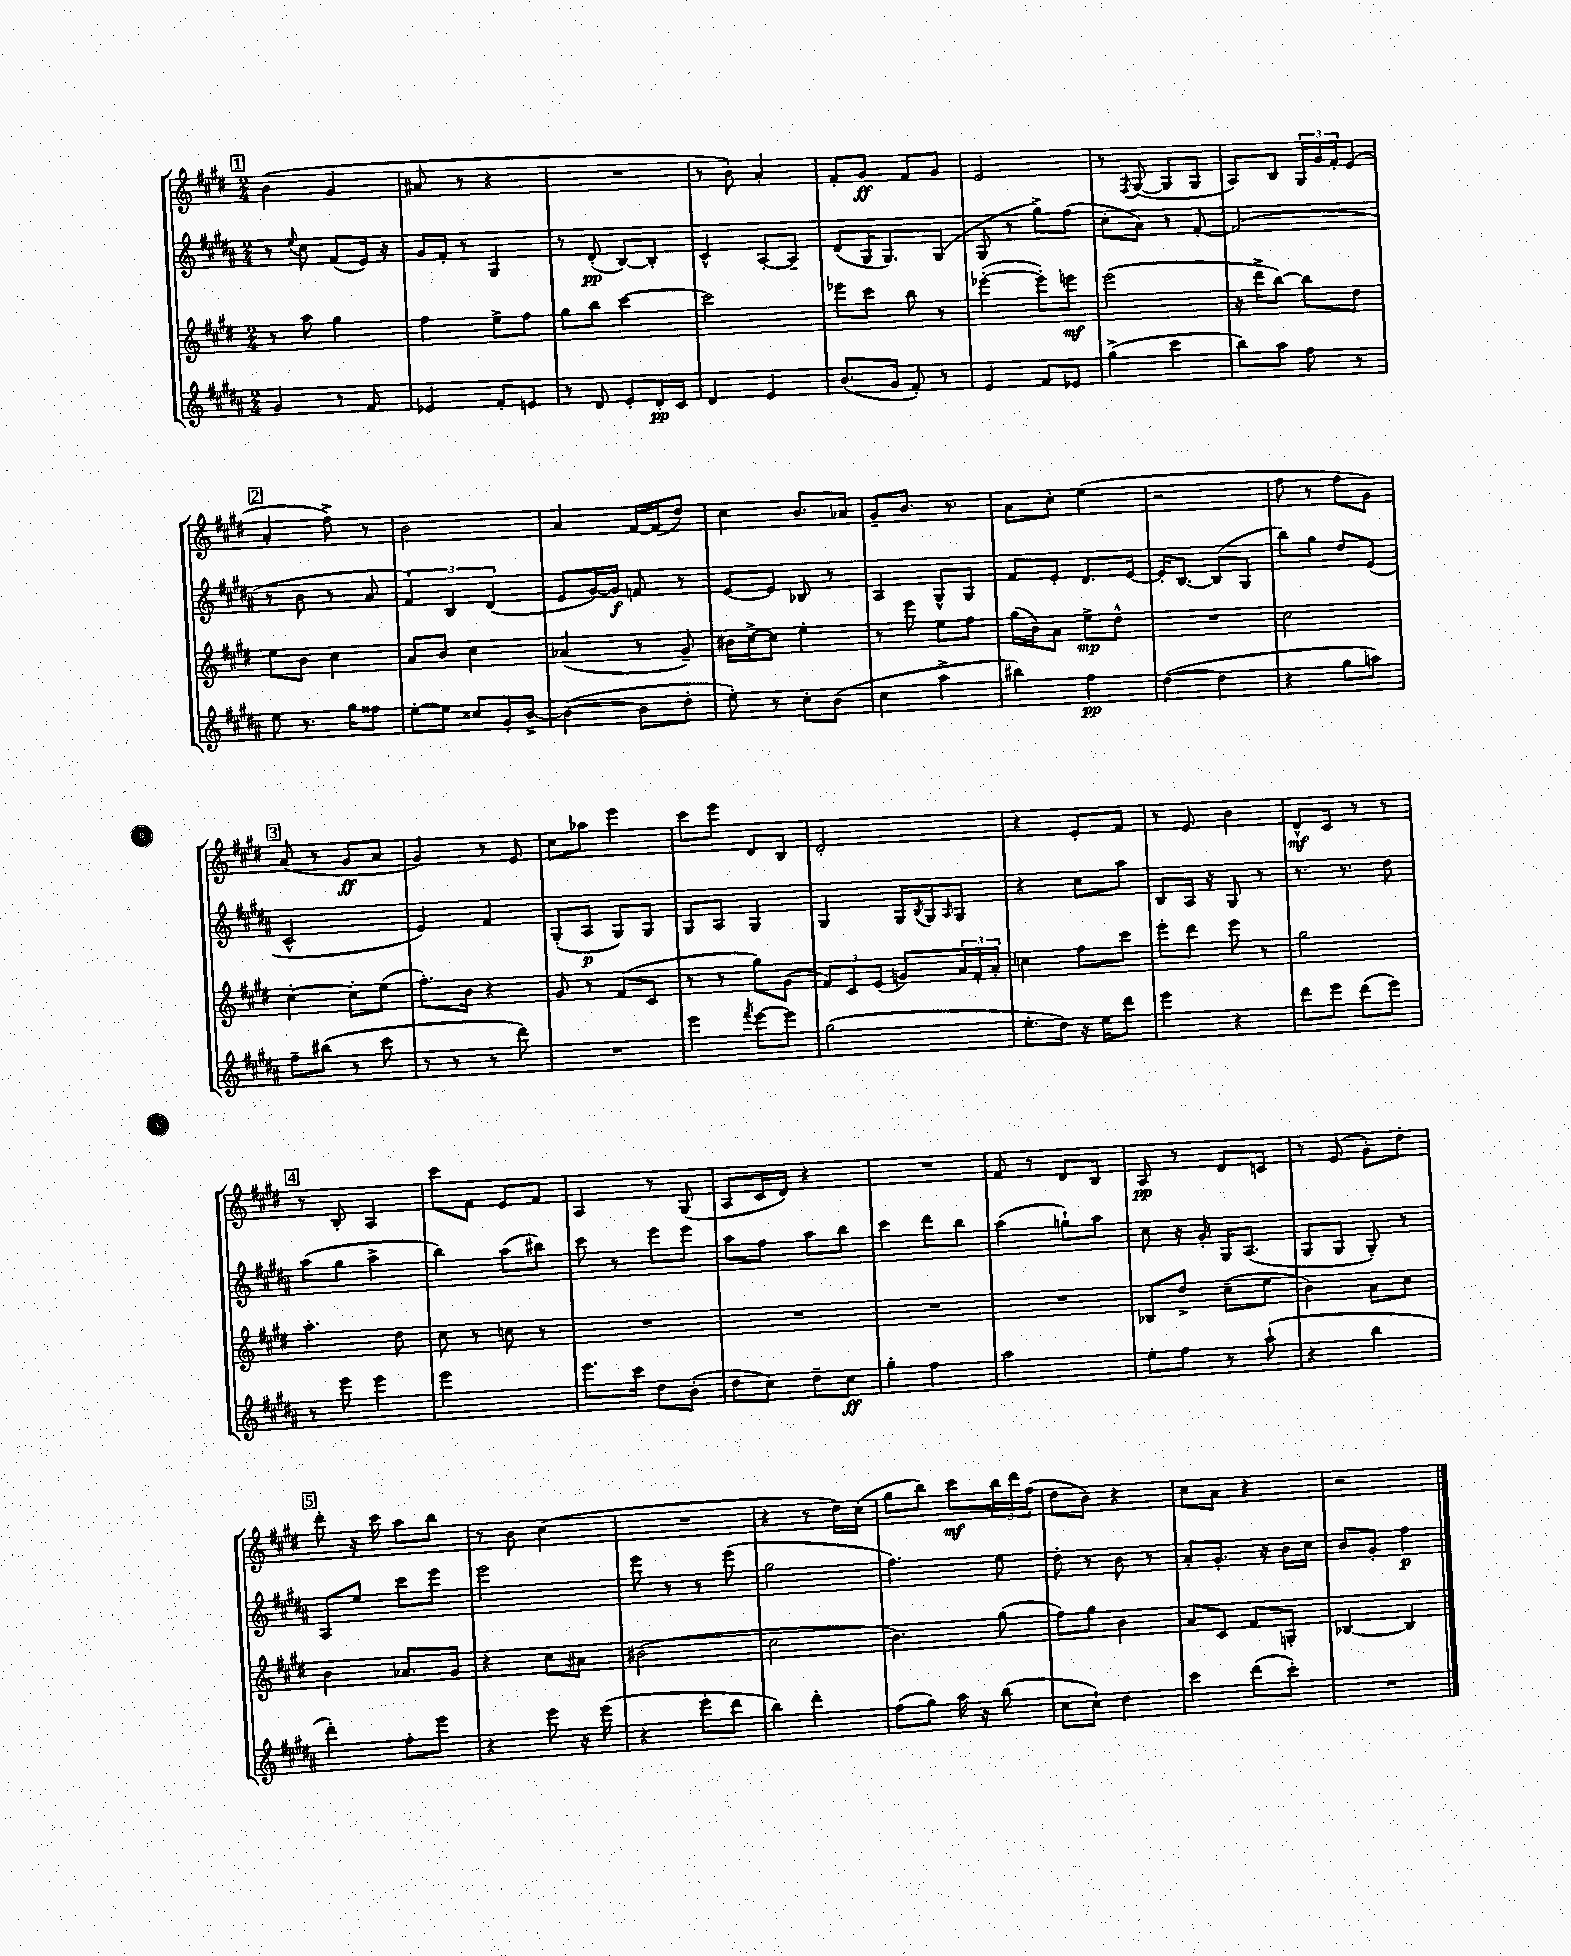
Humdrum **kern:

**kern	**kern	**kern	**kern
*staff4	*staff3	*staff2	*staff1
*clefG2	*clefG2	*clefG2	*clefG2
*k[f#c#g#d#a#]	*k[f#c#g#d#]	*k[f#c#g#d#a#]	*k[f#c#g#d#]
*M2/4	*M2/4	*M2/4	*M2/4
4g#/	8r	8r	(4b\
.	.	8qqee/	.
.	8aa\	8cc#\	.
8r	4gg#\	(8f#/L	4g#/
8f#/	.	16e/Jk)	.
.	.	16r	.
=	=	=	=
4e-/	4ff#\	16g#/LL	8a#/
.	.	16f#'/JJ	.
.	.	8r	8r
8f#'/L	8ee^\L	4G#/	4r
8e/J	8ff#\J	.	.
=	=	=	=
8r	8gg#\L	8r	2r
8d#/	8bb\J	(8d#'/	.
8e'/L	[4ccc#\	[8B/L)	.
16d#'/L	.	8B'/]J	.
16c#/JJ	.	.	.
=	=	=	=
4d#/	2ccc#\]	4c#^^/	8r
.	.	.	8b'\)
4e/	.	[8A#'/L	4a'/
.	.	8A#~/]J	.
=	=	=	=
(8.b/L	8eee-\L	(8d#/L	8f#'/L
.	8ccc#\J	16G#/K	8g#/J
16g#/Jk	.	8.G#/)	.
8f#'/)	8bb\	.	8f#/L
8r	8r	(8G#/J	8g#/J
=	=	=	=
4e/	([4eee-'\	8G#/	2e/
.	.	8r	.
8f#/L	8eee-'\]L)	8gg#^\L)	.
8e-/J	8eee\J	(8ff#\J	.
=	=	=	=
(4gg#^\	(2eee\	8cc#'\L	8r
.	.	.	8qF#/
.	.	8a#\J)	([8G#/
4ccc#\	.	8r	8G#/]L
.	.	[8f#'/	8G#/J
=	=	=	=
8bb\L)	16r	(2f#/]	8A/L)
.	16ddd#^\LK	.	.
8aa#\J	[8bb\J)	.	8B/J
8ff#\	8bb\]L	.	24G#/LL
.	.	.	24g#/
.	.	.	24f#'/J
8r	8dd#\J	.	(8e/J
=	=	=	=
8ee\	8ee\L	8r	4a'/
8.r	8b\J	8b\	.
.	4cc#\	8r	8ff#^\)
16gg#\LK	.	.	.
8ff##\J	.	8a#/	8r
=	=	=	=
[8ee'\L	8a/L	6f#/)	2b\
8ee\]J	8b/J	.	.
.	.	6B/	.
8cc##/L	4cc#\	.	.
.	.	(6d#/	.
16g#'/L	.	.	.
[16b^/JJ	.	.	.
=	=	=	=
(4b\_	(4a-/	8e/L	4a/
.	.	[16g#/L)	.
.	.	16g#/]JJ	.
8b\]L	8r	8f/	[16f#/LL
.	.	.	(16f#/]J
8dd#'\J	8g#~/)	8r	8dd#/J)
=	=	=	=
8ee'\)	16b#\LL	[8e/L	4cc#\
.	[16cc#^\J	.	.
8r	8cc#\]J	8e/]J	.
8cc#'\L	4ee'\	8B-/	8.b/L
(8b\J	.	8r	.
.	.	.	16a-/Jk
=	=	=	=
4cc#\	8r	4A#/	8g#~/L
.	8eee\	.	8.b/J
4aa#^\	8ee\L	8G#^^/L	.
.	.	.	8.r
.	8ff#\J	8G#/J	.
=	=	=	=
4bb#\)	(16gg#\LL	8f#/L	8a\L
.	16b\J)	.	.
.	8a\J	8e'/J	8cc#'\J
4ff#\	8ee^\L	8.d#/L	(4ee\
.	8dd#^^\J	.	.
.	.	[16e/Jk	.
=	=	=	=
([4dd#\	2r	16e'/]LK	2r
.	.	[8.B/J	.
4dd#\]	.	(8B/]L	.
.	.	8G#/J	.
=	=	=	=
4r	2cc#\	8bb\L)	8ff#\
.	.	8gg#\J	8r
8gg#\L	.	8dd#/L	8ff#\L
8aa\J)	.	(8e/J	8g#\J)
=	=	=	=
8ff#~\L	[4cc#'\	2c#^^/	(8a/
(8bb#\J	.	.	8r
8r	8cc#'\]L	.	8g#/L
8ccc#\	(8ee\J	.	8a/J
=	=	=	=
8r	8.ff#'\L)	4e/)	4g#/)
8r	.	.	.
.	16b\Jk	.	.
8r	4r	4f#/	8r
8ddd#\)	.	.	8e/
=	=	=	=
2r	8g#/	(8G#'/L	8cc#\L
.	8r	8A#/J	8aa-\J
.	(8f#/L	8G#/L)	4eee\
.	8c#/J	8G#/J	.
=	=	=	=
4eee\	8r	8G#/L	8ccc#\L
.	8r	8A#/J	8eee\J
8qfff#/	.	.	.
[8eee\L	8gg#\L)	4G#/	8d#/L
8eee\]J	(8g#\J	.	8B/J
=	=	=	=
(2gg#\	12f#/L)	4G#/	2d#'/
.	12c#/	.	.
.	(12e/J	.	.
.	8g/L)	16G#/LL	.
.	.	8qB/	.
.	.	16G#/J	.
.	.	16qqA#/	.
.	24a/L	8G#/J	.
.	24f#'/	.	.
.	24a'/JJ	.	.
=	=	=	=
8.ee'\L	4cc\	4r	4r
16dd#\Jk)	.	.	.
16r	8ff#\L	8cc#\L	8e'/L
16ee\LK	.	.	.
8ddd#\J	8ccc#\J	8aa#\J	8f#/J
=	=	=	=
4eee\	8eee'\L	8B/L	8r
.	8ddd#\J	16A#/Jk	8e/
.	.	16r	.
4r	8eee\	8G#/	4b\
.	8r	8r	.
=	=	=	=
8ddd#\L	2gg#\	8.r	8d#^^/L
8eee\J	.	.	8c#/J
.	.	8.r	.
(8ddd#\L	.	.	8r
8eee\J)	.	8dd#\	8r
=	=	=	=
8r	4.aa'\	(8aa#\L	8r
8eee\	.	8gg#\J	8B'/
4eee\	.	4aa#^\	4A/
.	8dd#\	.	.
=	=	=	=
2eee\	8cc#\	4bb\)	8ccc#\L
.	8r	.	8f#\J
.	8cc\	(8aa#\L	8e/L
.	8r	8bb#\J)	8f#/J
=	=	=	=
8.eee\L	2r	8ccc#\	4A/
.	.	8r	.
16ccc#\Jk	.	.	.
8dd#\L	.	8eee\L	8r
(8b'\J	.	8eee\J	(8G#/
=	=	=	=
8dd#\L	2r	8aa#\L	8A/L
8cc#\J)	.	8ff#\J	16c#/L
.	.	.	16d#/JJ)
8dd#~\L	.	8aa#\L	4r
8cc#\J	.	8bb\J	.
=	=	=	=
4gg#'\	2r	4ccc#\	2r
4ff#\	.	8ddd#\L	.
.	.	8bb\J	.
=	=	=	=
2aa#\	2r	(4aa#\	8f#/
.	.	.	8r
.	.	8gg`\L)	8d#/L
.	.	8aa#\J	8B/J
=	=	=	=
8ee'\L	8B-/L	8cc#\	8A/
8ff#\J	8dd#^/J	16r	8r
.	.	16g#'/	.
8r	(8cc#~\L	16G#/LK	8d#/L
.	.	(8.A#/J	.
(8aa#`\	8ee\J	.	8c/J
=	=	=	=
4r	4b\)	8G#/L	8r
.	.	8G#/J	(8e/
4bb\	8a\L	8G#'/)	8g#'\L)
.	8cc#\J	8r	8dd#'\J
=	=	=	=
4ddd#'\)	4b\	8A#/L	8ddd#'\
.	.	8ee/J	16r
.	.	.	16ccc#\
8ff#'\L	8.a-/L	8ccc#\L	8aa\L
8eee\J	.	8eee\J	8bb\J
.	16g#/Jk	.	.
=	=	=	=
4r	4r	2eee\	8r
.	.	.	8b\
8eee\	8cc#\L	.	(4cc#\
16r	8a#\J	.	.
(16eee\	.	.	.
=	=	=	=
4r	(2b#\	8eee\	2r
.	.	8r	.
8eee'\L	.	8r	.
8ddd#\J	.	(8eee\	.
=	=	=	=
4bb\)	2cc#\	2gg#\	4r
4ddd#'\	.	.	8r
.	.	.	16dd#\LL)
.	.	.	(16cc#\JJ
=	=	=	=
(8ff#\L	4.b\)	4.ff#\)	8gg#\L
8gg#\J)	.	.	8bb\J)
16aa#\	.	.	8ccc#\L
16r	.	.	.
(8bb\	(8gg#\	8ee\	24bb\L
.	.	.	24ddd#\
.	.	.	(24ff#\JJ
=	=	=	=
8cc#\L	8ff#\L)	8dd#'\	8dd#\L
8cc#`\J)	8gg#\J	8r	8b\J)
4dd#\	4b\	8b\	4r
.	.	8r	.
=	=	=	=
4ccc#\	8a/L	8a#'/L	8cc#\L
.	8c#/J	8.g#'/J	8a\J
(8ddd#\L	8f#/L	.	4r
.	.	16r	.
8ccc#'\J)	8G'/J	16b\LL	.
.	.	16cc#\JJ	.
=	=	=	=
2r	[4B-/	8b/L	2r
.	.	8g#'/J	.
.	4B-/]	4ff#\	.
==	==	==	==
*-	*-	*-	*-
